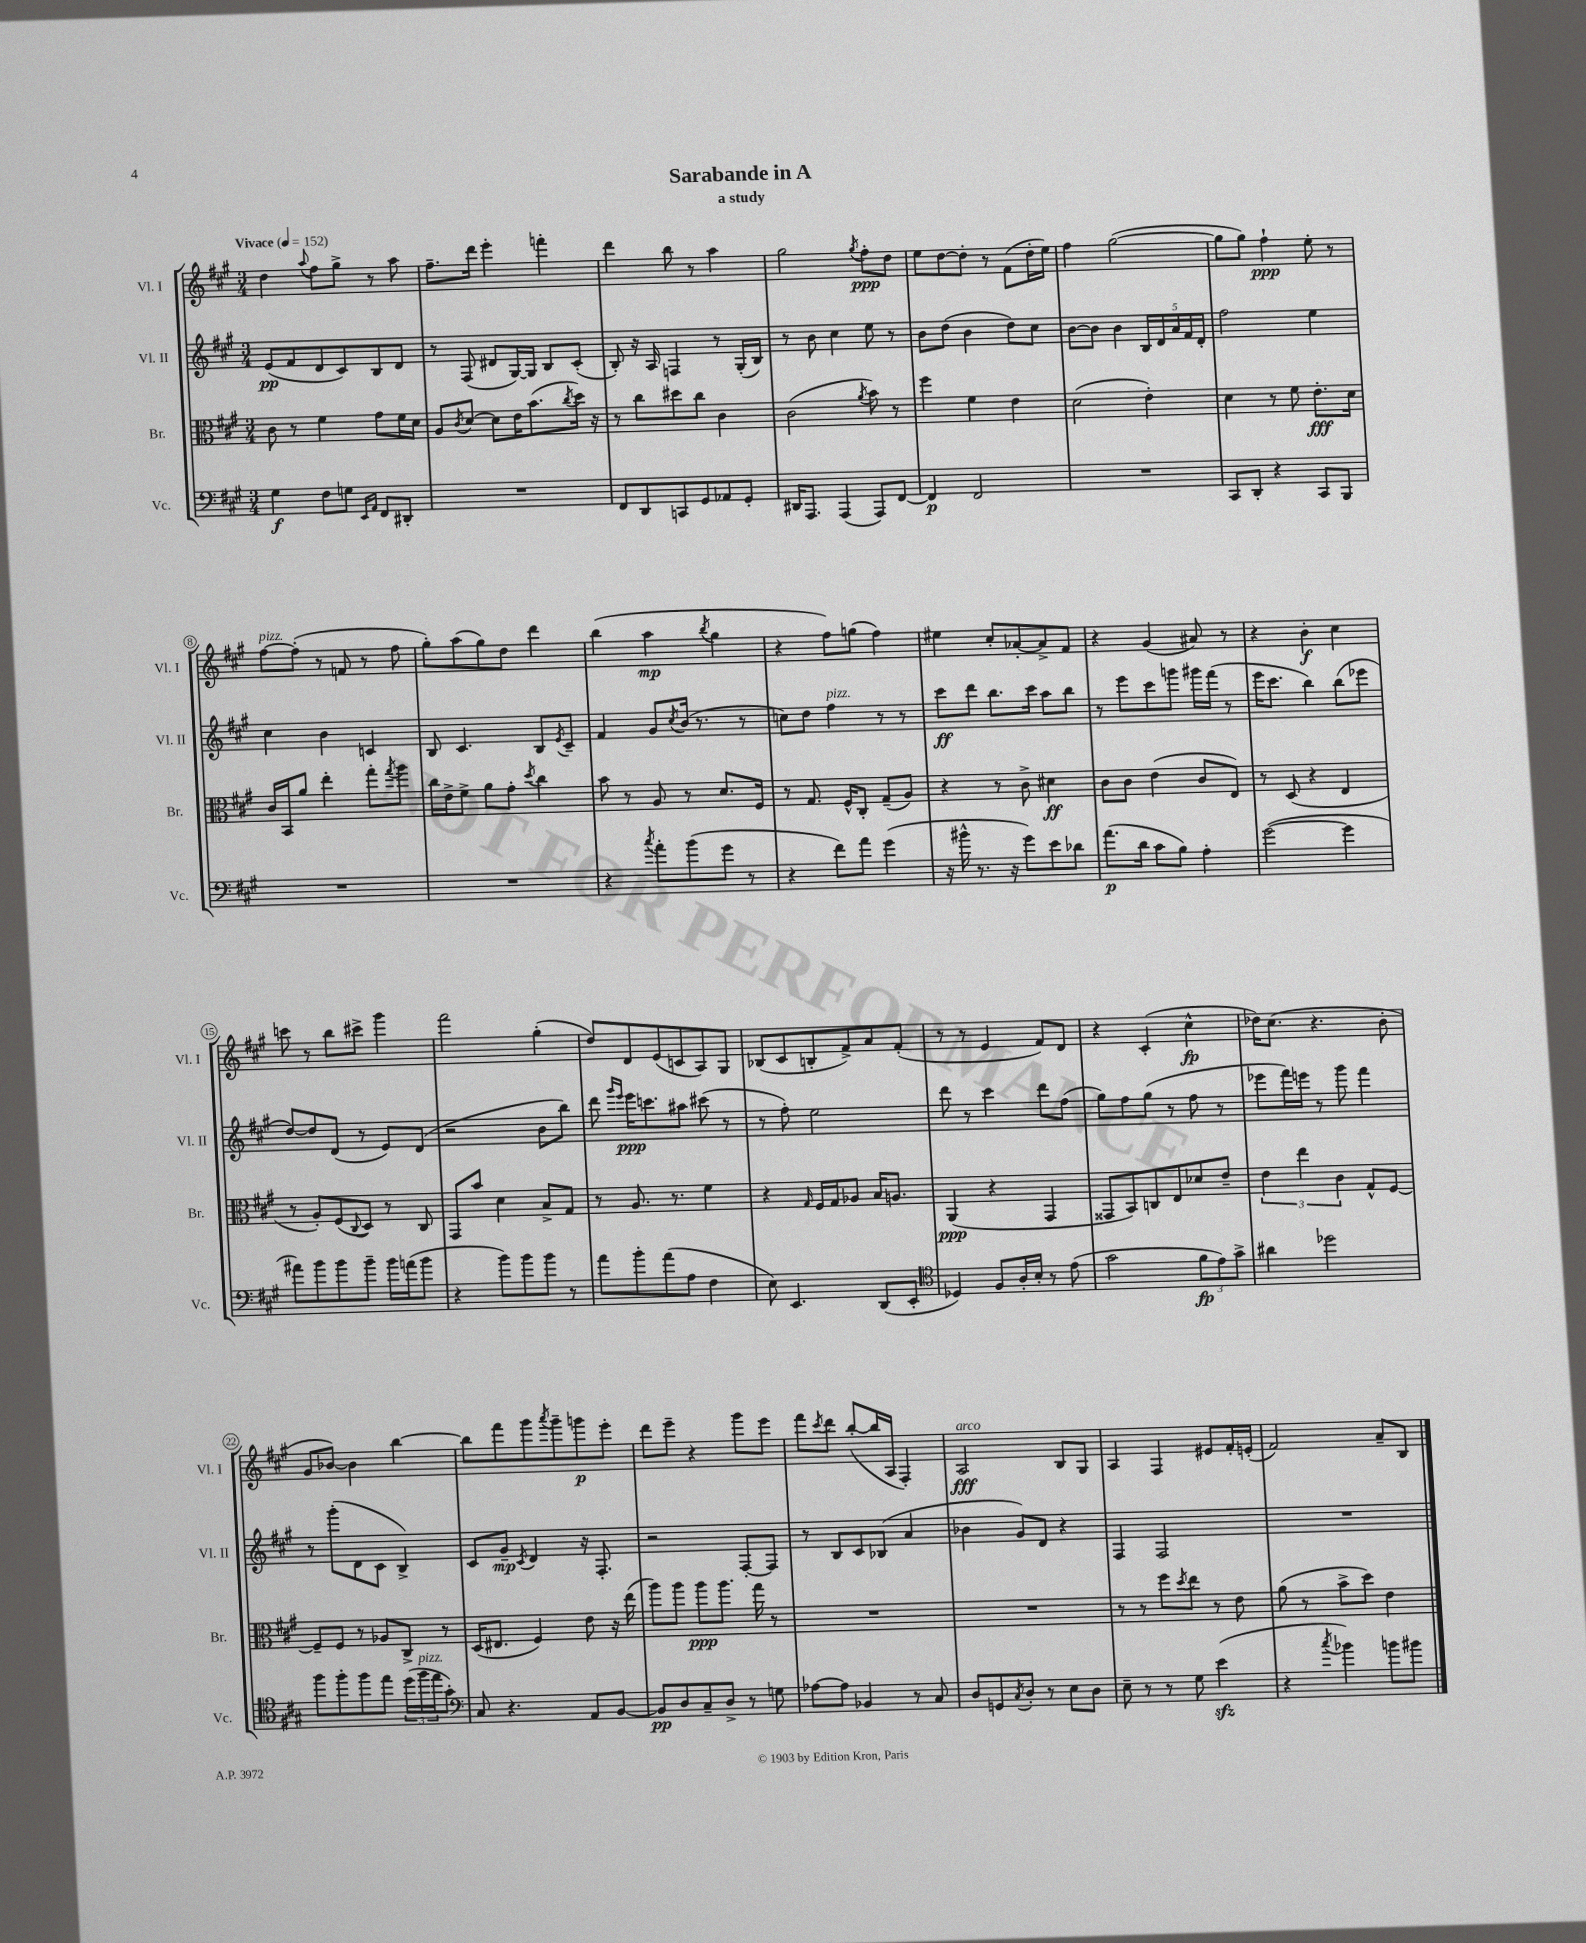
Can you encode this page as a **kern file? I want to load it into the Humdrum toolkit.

**kern	**dynam	**kern	**dynam	**kern	**dynam	**kern	**dynam
*part4	*part4	*part3	*part3	*part2	*part2	*part1	*part1
*staff4	*staff4	*staff3	*staff3	*staff2	*staff2	*staff1	*staff1
*I"Vc.	*	*I"Br.	*	*I"Vl. II	*	*I"Vl. I	*
*I'Vc.	*	*I'Br.	*	*I'Vl. II	*	*I'Vl. I	*
*clefF4	*	*clefC3	*	*clefG2	*	*clefG2	*
*k[f#c#g#]	*	*k[f#c#g#]	*	*k[f#c#g#]	*	*k[f#c#g#]	*
*M3/4	*	*M3/4	*	*M3/4	*	*M3/4	*
*MM152	*	*MM152	*	*MM152	*	*MM152	*
=1	=1	=1	=1	=1	=1	=1	=1
!	!	!	!	!	!	!LO:TX:a:B:t=Vivace	!
4G#\	f	8c#\	.	(8e/L	pp	4dd\	.
.	.	8r	.	8f#/	.	.	.
.	.	.	.	.	.	8qqaa/	.
8F#\L	.	4f#\	.	8d/	.	8ff#\L	.
8Gn\J	.	.	.	8c#/)	.	8gg#^\J	.
16qqEE/LL	.	.	.	.	.	.	.
16qqAA/JJ	.	.	.	.	.	.	.
8FF#/L	.	8g#\L	.	8B/	.	8r	.
8DD#X'/J	.	16f#\L	.	8d/J	.	8aa\	.
.	.	16d\JJ	.	.	.	.	.
=2	=2	=2	=2	=2	=2	=2	=2
2.r	.	8A/L	.	8r	.	8.ff#~\L	.
.	.	8qc#/	.	.	.	.	.
.	.	[8d/J	.	(8F#/	.	.	.
.	.	.	.	.	.	16ddd\Jk	.
.	.	8d\L]	.	8d#X/L	.	4eee'\	.
.	.	16e\K	.	[16G#/L)	.	.	.
.	.	(8.b\	.	16G#/JJ]	.	.	.
.	.	.	.	8B/L	.	4fffn'\	.
.	.	8qcc#/	.	.	.	.	.
.	.	16dd\Jk)	.	(8c#'/J	.	.	.
.	.	16r	.	.	.	.	.
=3	=3	=3	=3	=3	=3	=3	=3
8FF#/L	.	8r	.	8B'/)	.	4ddd\	.
8DD/	.	8cc#\L	.	16r	.	.	.
.	.	.	.	16A/	.	.	.
8CCn/	.	8dd#X\	.	4Fn/	.	8bb\	.
8GG#/	.	8cc#\J	.	.	.	8r	.
8AA-X/	.	4c#\	.	8r	.	4aa\	.
8GG#'/J	.	.	.	(16G#'/LL	.	.	.
.	.	.	.	16B/JJ)	.	.	.
=4	=4	=4	=4	=4	=4	=4	=4
16DD#X/KL	.	(2c#\	.	8r	.	2gg#\	.
8.AAA/J	.	.	.	.	.	.	.
.	.	.	.	8b\	.	.	.
(4AAA/	.	.	.	4cc#\	.	.	.
.	.	8qa/	.	.	.	8qgg#/	.
8AAA/L)	.	8b\)	.	8ee\	.	8ff#'\L	ppp
[8FF#/J	.	8r	.	8r	.	8dd\J	.
=5	=5	=5	=5	=5	=5	=5	=5
4FF#/]	p	4ff#\	.	8b\L	.	8ee\L	.
.	.	.	.	(8dd\J	.	[8dd\	.
2FF#/	.	4f#\	.	4b\	.	8dd'\J]	.
.	.	.	.	.	.	8r	.
.	.	4e\	.	8dd\L)	.	(8f#\L	.
.	.	.	.	8cc#\J	.	16dd'\L	.
.	.	.	.	.	.	16ee\JJ)	.
=6	=6	=6	=6	=6	=6	=6	=6
2.r	.	(2d\	.	[8b\L	.	4ff#\	.
.	.	.	.	8b\J]	.	.	.
.	.	.	.	4b\	.	([2gg#\	.
.	.	4e'\)	.	20B/LL	.	.	.
.	.	.	.	20d/	.	.	.
.	.	.	.	20a/	.	.	.
.	.	.	.	20f#/	.	.	.
.	.	.	.	20d'/JJ	.	.	.
=7	=7	=7	=7	=7	=7	=7	=7
8CC#/L	.	4d\	.	2ff#\	.	8gg#\L]	.
8DD'/J	.	.	.	.	.	8gg#\J)	.
4r	.	8r	.	.	.	4ff#`\	ppp
.	.	8f#\	.	.	.	.	.
8CC#/L	.	8.e'\L	fff	4ee\	.	8ee'\	.
8BBB/J	.	.	.	.	.	8r	.
.	.	16d\Jk	.	.	.	.	.
!!LO:LB:g=z
=8	=8	=8	=8	=8	=8	=8	=8
!	!	!	!	!	!	!LO:TX:a:i:t=pizz.	!
2.r	.	16c#/LL	.	4cc#\	.	[8ff#\L	.
.	.	16BB/J	.	.	.	.	.
.	.	8a/J	.	.	.	(8ff#'\J]	.
.	.	4ee'\	.	4b\	.	8r	.
.	.	.	.	.	.	8fn/	.
.	.	8gg#'\L	.	4cn/	.	8r	.
.	.	8qgg#/	.	.	.	.	.
.	.	8aa\J	.	.	.	8ff#\	.
=9	=9	=9	=9	=9	=9	=9	=9
2.r	.	16cc#\LL	.	8B/	.	8gg#'\L)	.
.	.	16e^\J	.	.	.	.	.
.	.	8f#^\J	.	4.c#/	.	(8aa\	.
.	.	8a\L	.	.	.	8gg#\)	.
.	.	8g#'\J	.	.	.	8dd\J	.
.	.	8qdd/	.	.	.	.	.
.	.	4cc#\	.	8B/L	.	4ddd\	.
.	.	.	.	8qe/	.	.	.
.	.	.	.	8c#~/J	.	.	.
=10	=10	=10	=10	=10	=10	=10	=10
4r	.	8b\	.	4f#/	.	(4bb\	.
.	.	8r	.	.	.	.	.
8qcc#/	.	.	.	.	.	.	.
8a'\L	.	8A/	.	8g#/L	.	4aa\	mp
.	.	.	.	8qcc#/	.	.	.
(8b\	.	8r	.	(16b/Jk	.	.	.
.	.	.	.	8.r	.	.	.
.	.	.	.	.	.	8qbb/	.
8g#\J	.	8.d/L	.	.	.	4gg#\	.
8r	.	.	.	8r	.	.	.
.	.	16F#/Jk	.	.	.	.	.
=11	=11	=11	=11	=11	=11	=11	=11
4r	.	8r	.	8ccn\L)	.	4r	.
.	.	8.G#/	.	8dd\J	.	.	.
!	!	!	!	!LO:TX:a:i:t=pizz.	!	!	!
8f#\L)	.	.	.	4ff#\	.	8ff#\L)	.
.	.	16F#^^/KL	.	.	.	.	.
8a\J	.	8C#'/J	.	.	.	(8ggn\J	.
(4g#\	.	(8G#~/L	.	8r	.	4ff#\)	.
.	.	8A/J)	.	8r	.	.	.
=12	=12	=12	=12	=12	=12	=12	=12
16r	.	4r	.	8ccc#\L	ff	4ee#X\	.
16b#X^^\	.	.	.	.	.	.	.
8.r	.	.	.	8ddd\J	.	.	.
.	.	8r	.	8.bb\L	.	8cc#'/L	.
16r	.	.	.	.	.	.	.
8g#\L)	.	8c#^\	.	.	.	[8a-X'/	.
.	.	.	.	16ccc#\Jk	.	.	.
8e\	.	4d#X\	ff	8aa\L	.	8a-^/]	.
8d-X\J	.	.	.	8bb\J	.	8f#/J	.
=13	=13	=13	=13	=13	=13	=13	=13
(8.a\L	p	8c#\L	.	8r	.	4r	.
.	.	8c#\J	.	8eee\L	.	.	.
16d\Jk	.	.	.	.	.	.	.
8c#\L	.	(4e\	.	8ccc#\	.	(4g#/	.
8B\J)	.	.	.	8gggn\J	.	.	.
4A'\	.	8c#/L	.	16ggg#X\LL	.	8a#X/)	.
.	.	.	.	(16fff#\JJ	.	.	.
.	.	8E/J)	.	8r	.	8r	.
=14	=14	=14	=14	=14	=14	=14	=14
([2g#\	.	8r	.	16eee\KL	.	4r	.
.	.	.	.	8.ccc#\J	.	.	.
.	.	(8D/	.	.	.	.	.
.	.	4r	.	4bb\)	.	4b'\	f
4g#\]	.	4E/	.	(8bb\L	.	4cc#\	.
.	.	.	.	8eee-X\J	.	.	.
!!LO:LB:g=z
=15	=15	=15	=15	=15	=15	=15	=15
8a#X\L)	.	8r	.	[8dd/L)	.	8cccn\	.
8b\	.	8A'/L)	.	8dd/]	.	8r	.
8b\	.	(8F#/	.	(8d/J	.	8bb\L	.
.	.	8qqC#/	.	.	.	.	.
8b~\J	.	8D/J)	.	8r	.	8ccc#X^\J	.
16b\LL	.	8r	.	8e/L)	.	4ggg#\	.
(16an\J	.	.	.	.	.	.	.
8b\J	.	8C#/	.	(8d/J	.	.	.
=16	=16	=16	=16	=16	=16	=16	=16
4r	.	8GG#/L	.	2r	.	2fff#\	.
.	.	8b/J	.	.	.	.	.
8b\L)	.	4d\	.	.	.	.	.
8b\	.	.	.	.	.	.	.
8b\J	.	8B^/L	.	8b\L	.	(4gg#'\	.
8r	.	8G#/J	.	8bb\J)	.	.	.
=17	=17	=17	=17	=17	=17	=17	=17
8a\L	.	8r	.	8ddd\	.	8dd/L)	.
.	.	.	.	16qqggg#/LL	.	.	.
.	.	.	.	16qqeee/JJ	.	.	.
8b'\	.	8.A/	.	16eee\KL	ppp	8d/	.
.	.	.	.	8.cccn\	.	.	.
(8a\	.	.	.	.	.	(8e/	.
.	.	8.r	.	.	.	.	.
8A\J	.	.	.	8aa#X\J	.	8cn/	.
4F#\	.	4f#\	.	(8ccc#X\	.	8A/)	.
.	.	.	.	8r	.	8G#/J	.
=18	=18	=18	=18	=18	=18	=18	=18
8E\)	.	4r	.	8r	.	(8B-X/L	.
4.EE/	.	.	.	8ff#'\)	.	8c#/	.
.	.	16qqG#/	.	.	.	.	.
.	.	16F#/LL	.	2ee\	.	8Bn'/	.
.	.	16G#/J	.	.	.	.	.
.	.	8A-X/J	.	.	.	8f#^/)	.
(8DD/L	.	16B/KL	.	.	.	8a/	.
.	.	8.An/J	.	.	.	.	.
8EE'/J	.	.	.	.	.	(8f#'/J	.
=19	=19	=19	=19	=19	=19	=19	=19
*clefC4	*	*	*	*	*	*	*
4D-X/)	.	(4AA/	ppp	8ddd\	.	8r	.
.	.	.	.	8r	.	8r	.
8F#/L	.	4r	.	4ccc#\	.	4e/	.
16A'/L	.	.	.	.	.	.	.
16B'/JJ	.	.	.	.	.	.	.
8r	.	4GG#/	.	8ddd\L	.	8f#/L)	.
(8e\	.	.	.	(8ff#\J	.	8d/J	.
=20	=20	=20	=20	=20	=20	=20	=20
2g#\	.	8GG##X/L	.	8gg#\L)	.	4r	.
.	.	8BB/)	.	8ff#\	.	.	.
.	.	8Cn/	.	(8gg#\J	.	(4c#'/	.
.	.	8E/	.	8r	.	.	.
12f#\L	fp	8d-X/	.	8ff#\	.	4cc#^^\	fp
12e\)	.	.	.	.	.	.	.
.	.	8e~/J	.	8r	.	.	.
12g#^\J	.	.	.	.	.	.	.
=21	=21	=21	=21	=21	=21	=21	=21
4a#X\	.	6e\	.	8eee-X\L	.	16dd-X\KL)	.
.	.	.	.	.	.	(8.cc#\J	.
.	.	.	.	16fff#\L)	.	.	.
.	.	6ee\	.	.	.	.	.
.	.	.	.	16eeen\JJ	.	.	.
2dd-X\	.	.	.	8r	.	4.r	.
.	.	6c#\	.	.	.	.	.
.	.	.	.	8ggg#\	.	.	.
.	.	8G#^^/L	.	4fff#\	.	.	.
.	.	[8F#/J	.	.	.	8b'\	.
!!LO:LB:g=z
=22	=22	=22	=22	=22	=22	=22	=22
8ff#\L	.	8F#~/L]	.	8r	.	8g#/L	.
8ff#'\	.	8F#/J	.	(8ggg#'\L	.	[8b-X/J)	.
8ff#\	.	8r	.	8d\	.	4b-\]	.
8ee\J	.	8A-X/L	.	8c#\J	.	.	.
(24dd\LL	.	8C#^/J	.	4B^/)	.	[4bb\	.
!LO:TX:a:i:t=pizz.	!	!	!	!	!	!	!
24ff#\	.	.	.	.	.	.	.
24ee\J	.	.	.	.	.	.	.
8g#'\J)	.	8r	.	.	.	.	.
=23	=23	=23	=23	=23	=23	=23	=23
*clefF4	*	*	*	*	*	*	*
8C#/	.	(16D/KL	.	8c#/L	.	8bb\L]	.
.	.	8.E#X/J	.	.	.	.	.
4.r	.	.	.	8g#~/J	mp	8fff#\	.
.	.	.	.	8qc#/	.	.	.
.	.	4F#/)	.	4d/	.	8ggg#\	.
.	.	.	.	.	.	8qaaa/	.
.	.	.	.	.	.	8ggg#~\	.
8AA/L	.	8e\	.	16r	.	8gggn\	p
.	.	.	.	8.F#'/	.	.	.
[8BB/J	.	16r	.	.	.	8eee'\J	.
.	.	(16ee\	.	.	.	.	.
=24	=24	=24	=24	=24	=24	=24	=24
8BB/L]	pp	8aa\L)	.	2r	.	8ddd\L	.
8D/	.	8aa\J	.	.	.	8eee~\J	.
8C#~/	.	8aa\L	ppp	.	.	4r	.
8D^/J	.	8.aa\J	.	.	.	.	.
8r	.	.	.	[8F#'/L	.	8ggg#\L	.
.	.	16gg#\	.	.	.	.	.
8Gn\	.	8r	.	8F#/J]	.	8eee\J	.
=25	=25	=25	=25	=25	=25	=25	=25
[8A-X\L	.	2.r	.	8r	.	8fff#\L	.
.	.	.	.	.	.	8qccc#/	.
8A-\J]	.	.	.	8B/L	.	8ddd\J	.
4BB-X/	.	.	.	8c#/	.	([8bb'/L	.
.	.	.	.	(8B-X/J	.	16bb/L]	.
.	.	.	.	.	.	16A/JJ	.
8r	.	.	.	4a/	.	4F#'/)	.
8C#/	.	.	.	.	.	.	.
=26	=26	=26	=26	=26	=26	=26	=26
!	!	!	!	!	!	!LO:TX:a:i:t=arco	!
8D/L	.	2.r	.	4b-X\	.	2A/	fff
8GGn/	.	.	.	.	.	.	.
8qC#/	.	.	.	.	.	.	.
8D'/J	.	.	.	8g#/L)	.	.	.
8r	.	.	.	8d/J	.	.	.
8E\L	.	.	.	4r	.	8B/L	.
8D\J	.	.	.	.	.	8G#/J	.
=27	=27	=27	=27	=27	=27	=27	=27
8E~\	.	8r	.	4F#/	.	4A/	.
8r	.	8r	.	.	.	.	.
8r	.	8ff#\L	.	2F#/	.	4F#/	.
.	.	8qdd/	.	.	.	.	.
8G#\	.	8ee\J	.	.	.	.	.
(4ezz\	.	8r	.	.	.	8e#X/L	.
.	.	8e\	.	.	.	16f#'/L	.
.	.	.	.	.	.	(16en'/JJ	.
=28	=28	=28	=28	=28	=28	=28	=28
4r	.	(8a\	.	2.r	.	2f#/)	.
.	.	8r	.	.	.	.	.
8qcc#/	.	.	.	.	.	.	.
4b-X\)	.	8b^\L	.	.	.	.	.
.	.	8dd\J)	.	.	.	.	.
8bn\L	.	4e\	.	.	.	8a~/L	.
8b#X\J	.	.	.	.	.	8B/J	.
==	==	==	==	==	==	==	==
*-	*-	*-	*-	*-	*-	*-	*-
